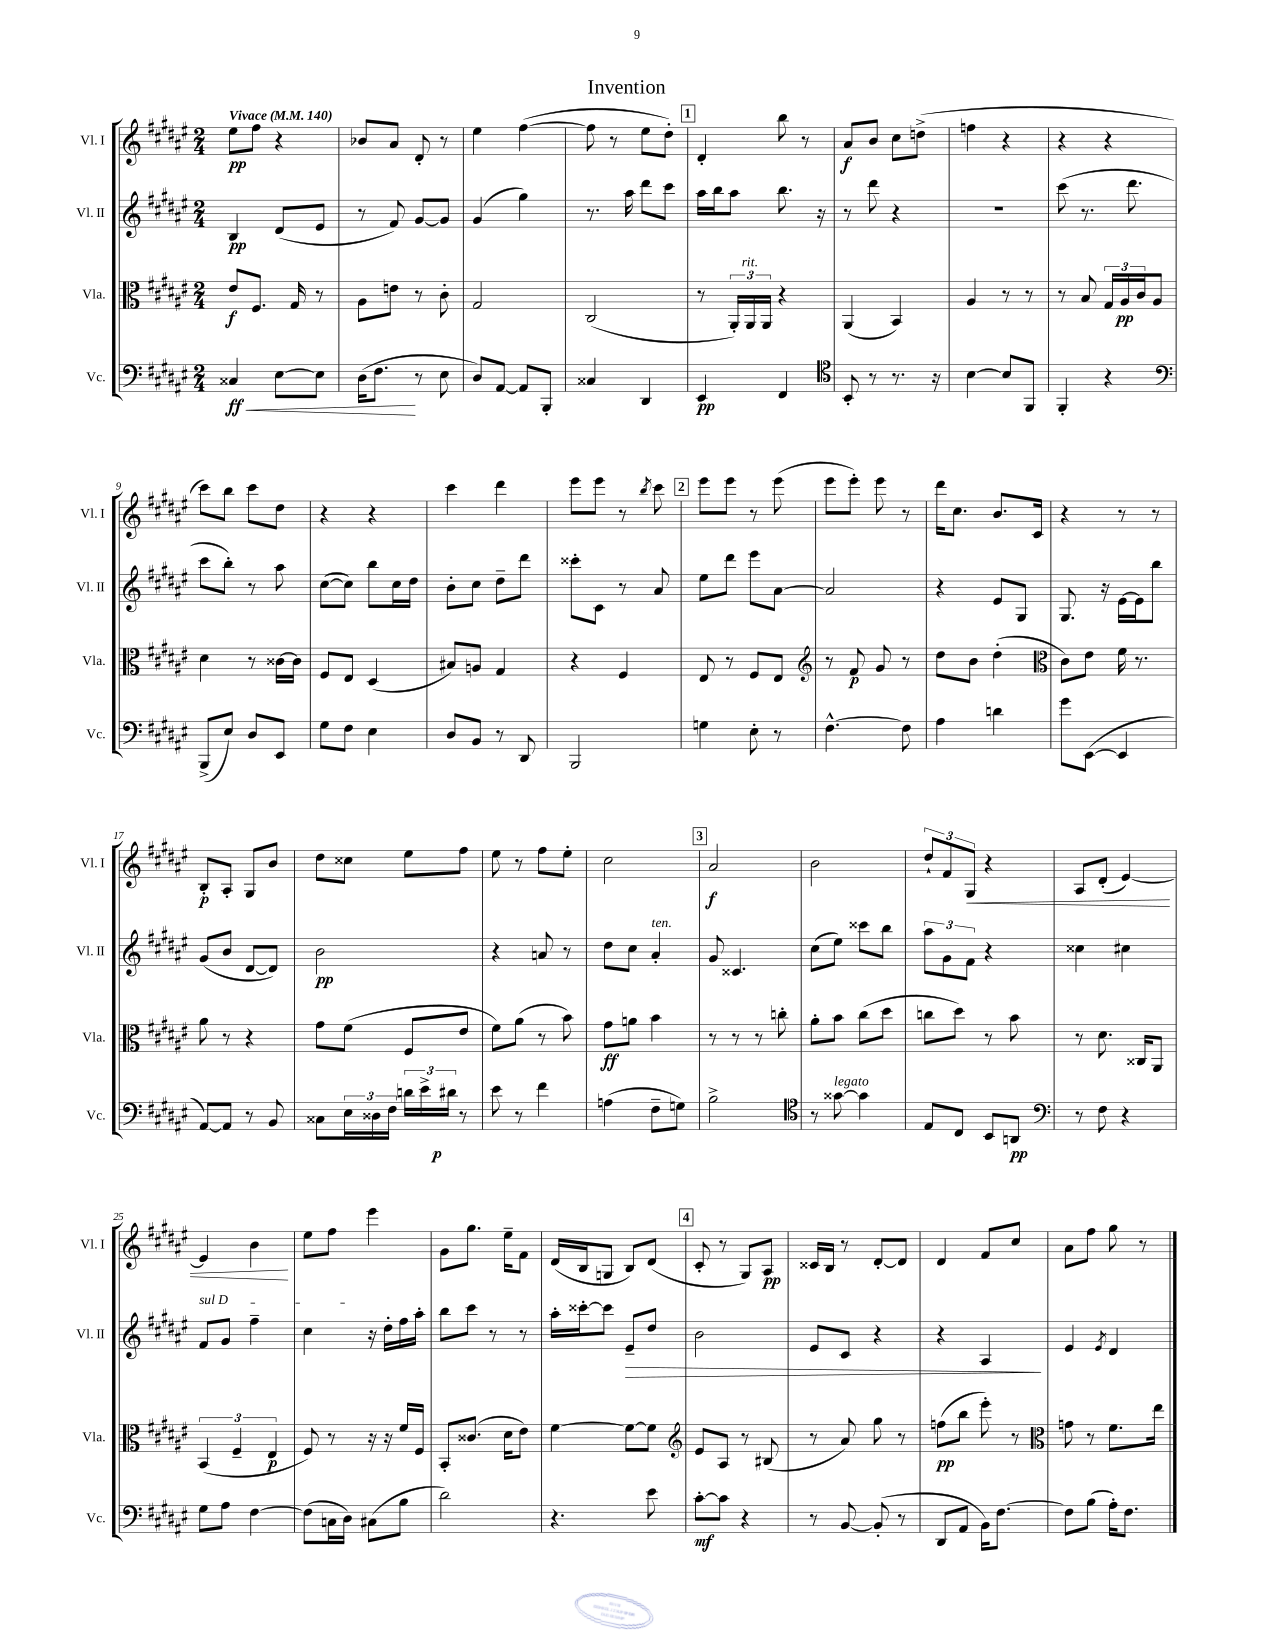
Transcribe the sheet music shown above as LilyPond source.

\header { title = "Invention" }
<<
\new StaffGroup <<
\new Staff = "s0" \with { instrumentName = "Vl. I" shortInstrumentName = "Vl. I" } {
    \clef treble \key fis \major \numericTimeSignature \time 2/4 \tempo "Vivace" 4 = 140
    eis''8\pp fis''8 r4 |
    bes'8 ais'8 dis'8-. r8 |
    eis''4 fis''4~( |
    fis''8 r8 eis''8 dis''8-.) |
    \mark \markup { \box "1" } dis'4-. b''8 r8 |
    ais'8\f b'8 cis''8 d''8->( |
    f''4 r4 |
    r4 r4 |
    cis'''8) b''8 cis'''8 dis''8 |
    r4 r4 |
    cis'''4 dis'''4 |
    eis'''8 eis'''8 r8 \acciaccatura { b''8 } cis'''8 |
    \mark \markup { \box "2" } eis'''8 eis'''8 r8 eis'''8( |
    eis'''8 eis'''8-.) eis'''8 r8 |
    dis'''16 cis''8. b'8. cis'16 |
    r4 r8 r8 |
    b8-.\p ais8-. gis8 b'8 |
    dis''8 cisis''8 eis''8 fis''8 |
    eis''8 r8 fis''8 eis''8-. |
    cis''2 |
    \mark \markup { \box "3" } ais'2\f |
    b'2 |
    \tuplet 3/2 { dis''8-! fis'8 gis8\< } r4 |
    ais8 dis'8-.( eis'4~) |
    eis'4 b'4\! |
    eis''8 fis''8 eis'''4 |
    gis'8 gis''8. eis''16-- fis'8 |
    dis'16( b16 g8 b8) dis'8( |
    \mark \markup { \box "4" } cis'8-. r8 gis8) ais8\pp |
    cisis'16 b16 r8 dis'8~-. dis'8 |
    dis'4 fis'8 cis''8 |
    ais'8 fis''8 gis''8 r8 \bar "|." |
}
\new Staff = "s1" \with { instrumentName = "Vl. II" shortInstrumentName = "Vl. II" } {
    \clef treble \key fis \major \numericTimeSignature \time 2/4
    b4\pp dis'8( eis'8 |
    r8 fis'8) gis'8~ gis'8 |
    gis'4( gis''4) |
    r8. ais''16 dis'''8 cis'''8 |
    \mark \markup { \box "1" } ais''16 b''16 ais''8 b''8. r16 |
    r8 dis'''8 r4 |
    r2 |
    cis'''8( r8. dis'''8. |
    cis'''8 b''8-.) r8 ais''8 |
    cis''8~( cis''8) b''8 cis''16 dis''16 |
    b'8-. cis''8 dis''8-- dis'''8 |
    cisis'''8-. cis'8 r8 ais'8 |
    \mark \markup { \box "2" } eis''8 dis'''8 eis'''8 ais'8~ |
    ais'2 |
    r4 eis'8 gis8 |
    gis8. r16 eis'16~ eis'16 b''8 |
    gis'8( b'8 dis'8~ dis'8) |
    b'2\pp |
    r4 a'8 r8 |
    dis''8 cis''8 ais'4-.^\markup { \italic "ten." } |
    \mark \markup { \box "3" } gis'8 cisis'4. |
    cis''8( eis''8) cisis'''8 b''8 |
    \tuplet 3/2 { ais''8 gis'8 fis'8 } r4 |
    cisis''4 cis''4 |
    \once \override TextSpanner.bound-details.left.text = \markup { \italic "sul D" } fis'8\startTextSpan gis'8 fis''4-- |
    cis''4\stopTextSpan r16 dis''16-. fis''16 ais''16-. |
    b''8 cis'''8 r8 r8 |
    ais''16-. cisis'''16~-. cisis'''8 eis'8--\> dis''8 |
    \mark \markup { \box "4" } b'2 |
    eis'8 cis'8 r4 |
    r4 ais4\! |
    eis'4 \acciaccatura { eis'8 } dis'4 \bar "|." |
}
\new Staff = "s2" \with { instrumentName = "Vla." shortInstrumentName = "Vla." } {
    \clef alto \key fis \major \numericTimeSignature \time 2/4
    eis'8\f fis8. gis16 r8 |
    ais8 e'8 r8 cis'8-. |
    gis2 |
    cis2( |
    \mark \markup { \box "1" } r8 \tuplet 3/2 { ais,16-.) ais,16^\markup { \italic "rit." } ais,16 } r4 |
    ais,4( b,4) |
    ais4 r8 r8 |
    r8 b8 \tuplet 3/2 { gis16 ais16\pp cis'16 } ais8 |
    dis'4 r8 cisis'16~ cisis'16 |
    fis8 eis8 dis4( |
    bis8) a8 gis4 |
    r4 fis4 |
    \mark \markup { \box "2" } eis8 r8 fis8 eis8 |
    \clef treble r8 fis'8\p gis'8 r8 |
    dis''8 b'8 dis''4-.( |
    \clef alto cis'8) eis'8 fis'16 r8. |
    ais'8 r8 r4 |
    gis'8 fis'8( fis8 eis'8 |
    fis'8) ais'8( r8 b'8) |
    gis'8\ff a'8 b'4 |
    \mark \markup { \box "3" } r8 r8 r8 c''8-. |
    ais'8-. b'8 cis''8( dis''8 |
    c''8 dis''8) r8 b'8 |
    r8 dis'8. cisis16 ais,8 |
    \tuplet 3/2 { b,4( fis4-- eis4\p } |
    fis8) r8 r16 r16 fis'16 fis16 |
    b,8-. cisis'8.( dis'16 eis'8) |
    fis'4~ fis'8~ fis'8 |
    \mark \markup { \box "4" } \clef treble eis'8 ais8 r8 bis8( |
    r8 ais'8) gis''8 r8 |
    f''8\pp( b''8 eis'''8-.) r8 |
    \clef alto g'8 r8 fis'8. eis''16 \bar "|." |
}
\new Staff = "s3" \with { instrumentName = "Vc." shortInstrumentName = "Vc." } {
    \clef bass \key fis \major \numericTimeSignature \time 2/4
    cisis4\ff\< eis8~ eis8 |
    dis16( fis8.\! r8 eis8 |
    dis8) ais,8~ ais,8 b,,8-. |
    cisis4 dis,4 |
    \mark \markup { \box "1" } eis,4\pp fis,4 |
    \clef tenor b,8-. r8 r8. r16 |
    b4~ b8 fis,8 |
    fis,4-. r4 |
    \clef bass b,,8->( eis8) dis8 eis,8 |
    gis8 fis8 eis4 |
    dis8 b,8 r8 dis,8 |
    b,,2 |
    \mark \markup { \box "2" } g4 eis8-. r8 |
    fis4.~-^ fis8 |
    ais4 d'4 |
    gis'8 eis,8~( eis,4 |
    ais,8~) ais,8 r8 b,8 |
    cisis8 \tuplet 3/2 { eis16 disis16 fis16 } \tuplet 3/2 { d'16 eis'16-> dis'16\p } r8 |
    eis'8 r8 fis'4 |
    a4( fis8-- g8) |
    \mark \markup { \box "3" } b2-> |
    \clef tenor r8 gisis'8~^\markup { \italic "legato" } gisis'4 |
    eis8 cis8 b,8 a,8\pp |
    \clef bass r8 fis8 r4 |
    gis8 ais8 fis4~ |
    fis8( c16 dis16) cis8( b8 |
    dis'2) |
    r4. eis'8 |
    \mark \markup { \box "4" } cis'8~-.\mf cis'8 r4 |
    r8 b,8~ b,8-.( r8 |
    dis,8 ais,8 b,16) fis8.~ |
    fis8 b8( ais16-.) fis8. \bar "|." |
}
>>
>>
